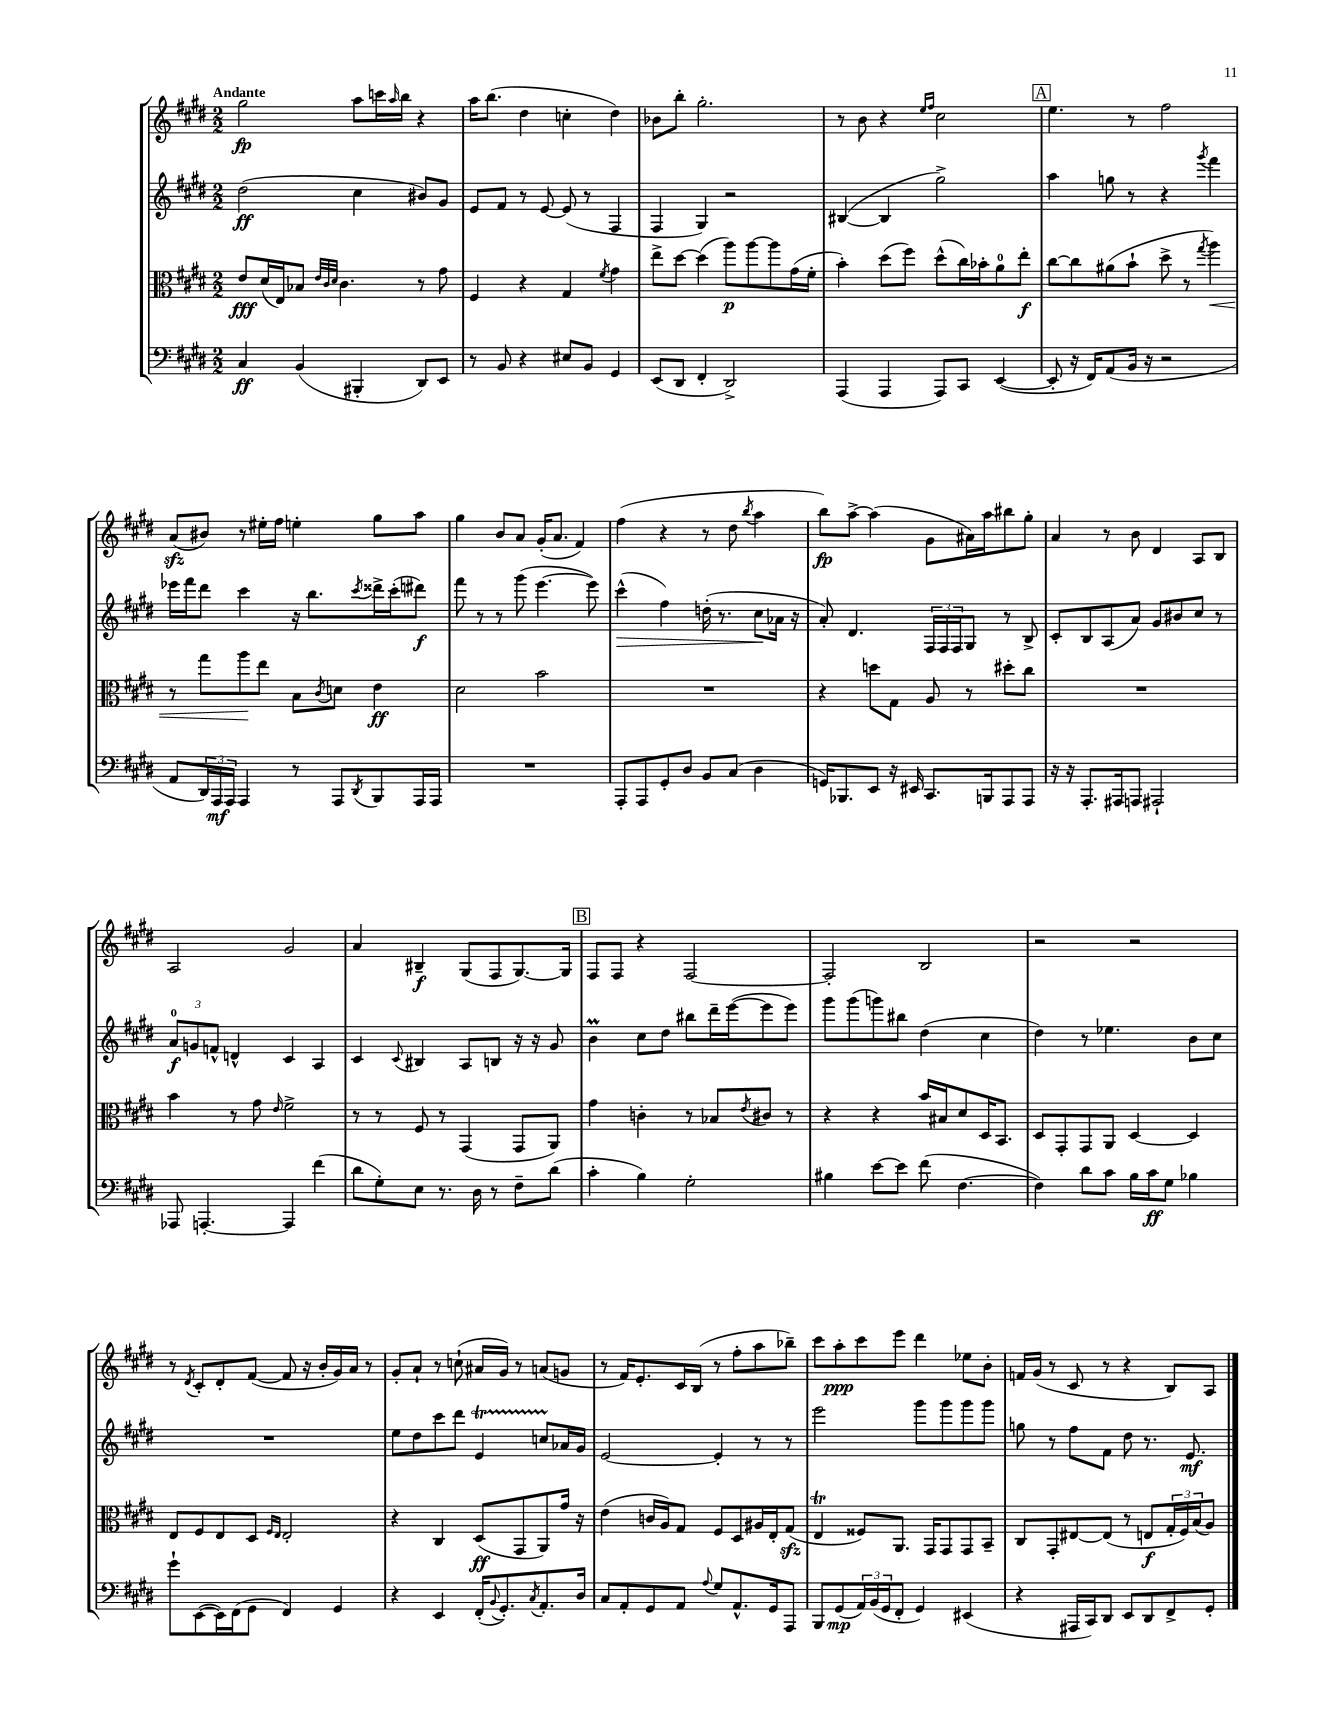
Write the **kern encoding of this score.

**kern	**kern	**kern	**kern
*staff4	*staff3	*staff2	*staff1
*clefF4	*clefC3	*clefG2	*clefG2
*k[f#c#g#d#]	*k[f#c#g#d#]	*k[f#c#g#d#]	*k[f#c#g#d#]
*M2/2	*M2/2	*M2/2	*M2/2
4C#	8e	(2dd#	2gg#
.	(16d#	.	.
.	16E)	.	.
(4BB	8B-	.	.
.	32qqe	.	.
.	32qqc#	.	.
.	32qqd#	.	.
.	4.c#	.	.
4BBB#'	.	4cc#	8aa
.	.	.	16ccc
.	.	.	16qqaa
.	.	.	16bb
8DD#)	8r	8b#)	4r
8EE	8g#	8g#	.
=	=	=	=
8r	4F#	8e	16aa
.	.	.	(8.bb
8BB	.	8f#	.
4r	4r	8r	4dd#
.	.	[8e	.
8E#	4G#	(8e]	4cc'
8BB	.	8r	.
.	8qf#	.	.
4GG#	4g#	4F#	4dd#)
=	=	=	=
(8EE	8ee^	4F#	8b-
8DD#	[8dd#	.	8bb'
4FF#'	(4dd#]	4G#)	2.gg#'
2DD#^)	8aa)	2r	.
.	[8aa	.	.
.	8aa]	.	.
.	(16g#	.	.
.	16f#'	.	.
=	=	=	=
(4AAA	4b')	([4B#	8r
.	.	.	8b
4AAA	(8dd#	4B#]	4r
.	8ff#)	.	.
.	.	.	16qqee
.	.	.	16qqff#
8AAA)	(8dd#^^	2gg#^)	2cc#
8CC#	16cc#)	.	.
.	16b-'	.	.
([4EE	8a	.	.
.	8ee'	.	.
=	=	=	=
8EE']	[8cc#	4aa	4.ee
16r	8cc#]	.	.
16FF#)	.	.	.
(8AA	(8a#	8gg	.
16BB	8b`	8r	8r
16r	.	.	.
2r	8dd#^	4r	2ff#
.	8r	.	.
.	8qgg#	8qggg#	.
.	4aa)	4fff#	.
=	=	=	=
8AA	8r	16eee-	(8a
.	.	16fff#	.
24DD#)	8gg#	8ddd#	8b#)
24AAA	.	.	.
24AAA	.	.	.
4AAA	8aa	4ccc#	8r
.	8ee	.	16ee#'
.	.	.	16ff#
8r	8B	16r	4ee'
.	.	8.bb	.
.	8qc#	.	.
8AAA	8d	.	.
8qDD#	.	8qccc#	.
8BBB	4e	16ddd##^	8gg#
.	.	(16ccc#'	.
16AAA	.	8ddd#)	8aa
16AAA	.	.	.
=	=	=	=
1r	2d#	8fff#	4gg#
.	.	8r	.
.	.	8r	8b
.	.	(8ggg#	8a
.	2b	[4.eee	(16g#'
.	.	.	8.a
.	.	.	4f#)
.	.	8eee])	.
=	=	=	=
8AAA'	1r	(4ccc#^^	(4ff#
8AAA	.	.	.
8GG#'	.	4ff#)	4r
8D#	.	.	.
8BB	.	(16dd'	8r
.	.	8.r	.
(8C#	.	.	8dd#
.	.	.	8qbb
4D#	.	8cc#	4aa
.	.	16a-	.
.	.	16r	.
=	=	=	=
16GG)	4r	8a')	8bb)
8.BBB-	.	.	.
.	.	4.d#	[8aa^
8EE	8dd	.	(4aa]
16r	8G#	.	.
16EE#	.	.	.
8.CC#	8A	24F#	8g#
.	.	24F#	.
.	.	24F#	.
.	8r	8G#	16a#)
16BBB	.	.	16aa
8AAA	8dd#'	8r	8bb#
8AAA	8cc#	8B^	8gg#'
=	=	=	=
16r	1r	8c#'	4a
16r	.	.	.
8.AAA'	.	8B	.
.	.	(8A	8r
16AAA#	.	.	.
8AAA	.	8a)	8b
2AAA#`	.	8g#	4d#
.	.	8b#	.
.	.	8cc#	8A
.	.	8r	8B
=	=	=	=
8AAA-	4b	12a	2A
.	.	12g	.
[4.AAA'	.	.	.
.	.	12f^^	.
.	8r	4d^^	.
.	8g#	.	.
.	16qqe	.	.
4AAA]	2f#^	4c#	2g#
(4f#	.	4A	.
=	=	=	=
8d#	8r	4c#	4a
8G#')	8r	.	.
.	.	8qqc#	.
8E	8F#	4B#	4B#~
8.r	8r	.	.
.	(4GG#	8A	(8G#
16D#	.	.	.
8r	.	8B	8F#
8F#~	8GG#	16r	[8.G#)
.	.	16r	.
(8d#	8AA)	8g#	.
.	.	.	16G#]
=	=	=	=
4c#'	4g#	4b	8F#
.	.	.	8F#
4B)	4c'	8cc#	4r
.	.	8dd#	.
2G#'	8r	8bb#	[2F#
.	8B-	16ddd#~	.
.	.	([16eee	.
.	8qe	.	.
.	8c#	8eee]	.
.	8r	8eee)	.
=	=	=	=
4B#	4r	8ggg#	2F#']
.	.	(8ggg#	.
[8e	4r	8ggg)	.
8e]	.	8bb#	.
(8f#	16b	(4dd#	2B
.	16B#	.	.
[4.F#	8d#	.	.
.	16D#	4cc#	.
.	8.BB	.	.
=	=	=	=
4F#])	8D#	4dd#)	2r
.	8GG#'	.	.
8d#	8GG#	8r	.
8c#	8AA	4.ee-	.
16B	[4D#	.	2r
16c#	.	.	.
8G#	.	.	.
4B-	4D#]	8b	.
.	.	8cc#	.
=	=	=	=
8g#`	8E	1r	8r
.	.	.	8qd#
([8EE	8F#	.	8c#'
16EE])	8E	.	8d#'
(16FF#	.	.	.
8GG#	8D#	.	([8f#
.	16qqF#	.	.
.	16qqE	.	.
4FF#)	2E'	.	8f#]
.	.	.	16r
.	.	.	16b'
4GG#	.	.	16g#)
.	.	.	16a
.	.	.	8r
=	=	=	=
4r	4r	8ee	8g#'
.	.	8dd#	8a`
4EE	4C#	8ccc#	8r
.	.	8ddd#	(8cc`
(16FF#'	(8D#	4e	16a#
8qqBB	.	.	.
8.GG#')	.	.	16g#)
.	8GG#	.	8r
8qC#	.	.	.
8.AA'	8AA)	8cc	(8a
.	16g#	16a-	8g
16D#	16r	16g#	.
=	=	=	=
8C#	(4e	[2e	8r
8AA'	.	.	16f#)
.	.	.	8.e'
8GG#	16c	.	.
.	16A)	.	.
8AA	8G#	.	16c#
.	.	.	(16B
8qqA	.	.	.
8G#	8F#	4e']	8r
8.AA^^	8D#	.	8ff#'
.	16A#	8r	8aa
16GG#	16E'	.	.
8AAA	(8G#	8r	8bb-~)
=	=	=	=
8BBB	4E	2eee	8ccc#
(8GG#	.	.	8aa'
24AA)	8F##)	.	8ccc#
(24BB	.	.	.
24GG#	.	.	.
8FF#'	8.AA	.	8eee
4GG#)	.	8ggg#	4ddd#
.	16GG#	.	.
.	8GG#	8ggg#	.
(4EE#	8GG#	8ggg#	8ee-
.	8BB~	8ggg#	8b'
=	=	=	=
4r	8C#	8gg	16f
.	.	.	(16g#
.	8GG#'	8r	8r
16AAA#	[8E#	8ff#	8c#
16CC#)	.	.	.
8DD#	(8E#]	8f#	8r
8EE	8r	8dd#	4r
8DD#	8E	8.r	.
8FF#^	24G#'	.	8B)
.	24F#)	.	.
.	.	8.e	.
.	(24B	.	.
8GG#'	8A)	.	8A
==	==	==	==
*-	*-	*-	*-
